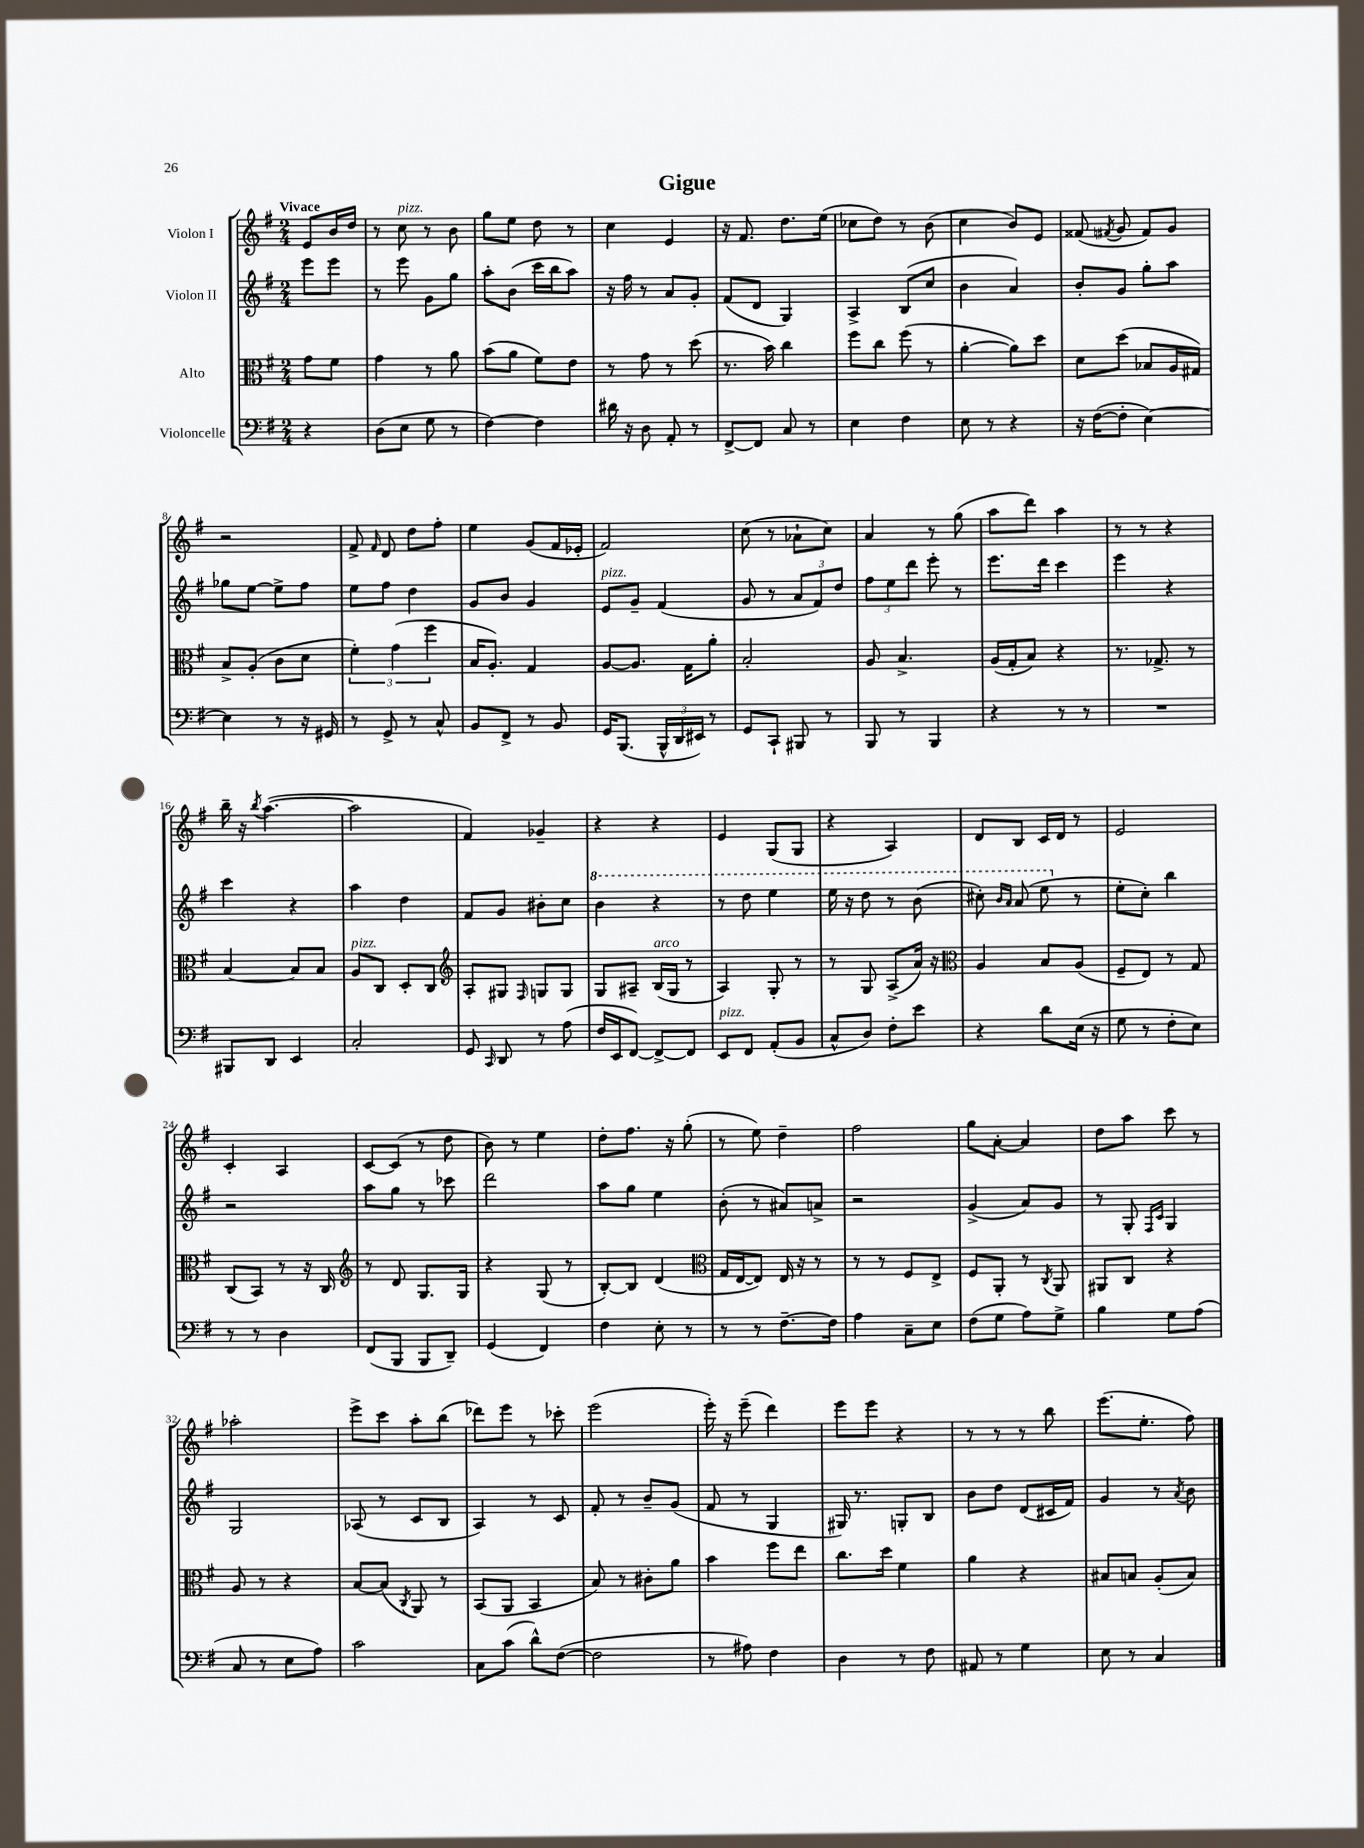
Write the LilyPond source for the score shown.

\header { title = "Gigue" }
<<
\new StaffGroup <<
\new Staff = "s0" \with { instrumentName = "Violon I" } {
    \clef treble \key g \major \numericTimeSignature \time 2/4 \partial 4 \tempo "Vivace"
    \autoBeamOff e'8[ b'16 d''16] |
    r8 c''8^\markup { \italic "pizz." } r8 b'8 |
    g''8[ e''8] d''8 r8 |
    c''4 e'4 |
    r16 fis'8. d''8.[ e''16]( |
    ces''8[ d''8]) r8 b'8( |
    c''4 b'8[) e'8] |
    fisis'8( \acciaccatura { fis'8 } g'8 fis'8[) g'8] |
    r2 |
    fis'8-> \grace { fis'16 } d'8 d''8[ fis''8]-. |
    e''4 g'8[( fis'16 ees'16]-. |
    fis'2) |
    c''8( r8 aes'8[-! c''8]) |
    a'4 r8 g''8( |
    a''8[ d'''8]) a''4 |
    r8 r8 r4 |
    b''16-- r16 \acciaccatura { b''8 } a''4.~( |
    a''2 |
    fis'4) ges'4-- |
    r4 r4 |
    e'4 g8[( g8] |
    r4 a4) |
    d'8[ b8] c'16[ d'16] r8 |
    e'2 |
    c'4-. a4 |
    c'8[~ c'8]( r8 d''8 |
    b'8) r8 e''4 |
    d''8[-. fis''8.] r16 g''8-.( |
    r8 e''8) d''4-- |
    fis''2 |
    g''8[ a'8]~-. a'4 |
    d''8[ a''8] c'''8 r8 |
    aes''2-. |
    e'''8[-> c'''8] a''8[-. b''8]( |
    des'''8[) e'''8] r8 ces'''8-. |
    e'''2( |
    e'''16-.) r16 e'''8--( d'''4) |
    e'''8[ e'''8] r4 |
    r8 r8 r8 b''8 |
    e'''8.[( e''8.]-. fis''8) \bar "|." |
}
\new Staff = "s1" \with { instrumentName = "Violon II" } {
    \clef treble \key g \major \numericTimeSignature \time 2/4 \partial 4
    \autoBeamOff e'''8[ e'''8] |
    r8 e'''8 g'8[ g''8] |
    a''8[-. b'8]( c'''16[ b''16 a''8]) |
    r16 fis''16 r8 a'8[ g'8]-. |
    fis'8[( d'8] g4) |
    a4-> b8[( c''8] |
    b'4 a'4) |
    b'8[-. g'8] g''8[-. a''8] |
    ges''8[ e''8]~ e''8[-> fis''8] |
    e''8[ fis''8] d''4 |
    g'8[ b'8] g'4 |
    e'8[^\markup { \italic "pizz." } g'8]-- fis'4( |
    g'8 r8 \tuplet 3/2 { a'8[ fis'8) d''8] } |
    \tuplet 3/2 { fis''8[ e''8 d'''8] } e'''8-. r8 |
    e'''8.[ d'''16] c'''4 |
    e'''4 r4 |
    c'''4 r4 |
    a''4 d''4 |
    fis'8[ g'8] bis'8[-. c''8] |
    \ottava #1 b''4 r4 |
    r8 d'''8 e'''4 |
    e'''16 r16 d'''8 r8 b''8( |
    cis'''8-.) \grace { b''16[ a''16] } a''8( e'''8 \ottava #0 r8 |
    e''8[-. c''8]-.) b''4 |
    r2 |
    a''8[ g''8] r8 ces'''8 |
    d'''2 |
    a''8[ g''8] e''4 |
    b'8-.( r8 ais'8[) a'8]-> |
    r2 |
    g'4->( a'8[) g'8] |
    r8 g8-. \grace { fis16[ c'16] } g4 |
    g2 |
    aes8( r8 c'8[ b8] |
    a4) r8 c'8 |
    fis'8-. r8 b'8[-- g'8]( |
    fis'8 r8 g4 |
    gis16) r8. g8[-. b8] |
    b'8[ d''8] d'8[( cis'16 fis'16]) |
    g'4 r8 \acciaccatura { a'8 } b'8 \bar "|." |
}
\new Staff = "s2" \with { instrumentName = "Alto" } {
    \clef alto \key g \major \numericTimeSignature \time 2/4 \partial 4
    \autoBeamOff g'8[ fis'8] |
    g'4 r8 a'8 |
    b'8[( a'8] fis'8[) e'8] |
    r8 g'8 r8 d''8( |
    r8. b'16) c''4 |
    fis''8[ c''8] fis''8( r8 |
    a'4~-. a'8[) d''8] |
    d'8[ d''8]( bes8[ a16 gis16]) |
    b8[-> a8]-.( c'8[ d'8] |
    \tuplet 3/2 { fis'4-.) g'4( fis''4 } |
    b16[ a8.]-.) g4 |
    a8[~ a8.] g16[ a'8]-. |
    b2-. |
    a8 b4.-> |
    a16[( g16-. b8]) r4 |
    r8. ges8.-> r8 |
    b4~ b8[ b8] |
    a8[^\markup { \italic "pizz." } c8] d8[-. c8] |
    \clef treble a8[-. gis8] \grace { fis16 } g8[ g8] |
    g8[ ais8]-- b16[^\markup { \italic "arco" }( g16] r8 |
    a4) g8-. r8 |
    r8 g8 a8[->( a'16]) r16 |
    \clef alto a4 b8[ a8]( |
    fis8[-- e8]) r8 g8 |
    c8[( b,8]) r8 r16 c16 |
    \clef treble r8 d'8 g8.[ g16] |
    r4 g8( r8 |
    b8[~-.) b8] d'4( |
    \clef alto g16[ e16~ e8]) e16 r16 r8 |
    r8 r8 fis8[ e8]-> |
    fis8[ a,8]-. r8 \acciaccatura { c8 } a,8 |
    ais,8[ c8] r4 |
    a8 r8 r4 |
    b8[~ b8]( \acciaccatura { c8 } a,8) r8 |
    b,8[( a,8] b,4 |
    b8) r8 cis'8[-. a'8] |
    b'4 fis''8[ e''8] |
    c''8.[ d''16] fis'4 |
    a'4 r4 |
    bis8[ b8] a8[-.( b8]) \bar "|." |
}
\new Staff = "s3" \with { instrumentName = "Violoncelle" } {
    \clef bass \key g \major \numericTimeSignature \time 2/4 \partial 4
    \autoBeamOff r4 |
    d8[( e8] g8 r8 |
    fis4~) fis4 |
    dis'16 r16 d8 a,8-. r8 |
    fis,8[~-> fis,8] c8 r8 |
    e4 fis4 |
    e8 r8 r4 |
    r16 fis16[~( fis8]-. e4~) |
    e4 r8 r16 gis,16 |
    r8 g,8-> r8 c8-^ |
    b,8[ fis,8]-> r8 b,8 |
    g,16[ b,,8.]( \tuplet 3/2 { b,,16[-^ d,16 eis,16]) } r8 |
    g,8[ c,8]-! bis,,8 r8 |
    b,,8 r8 b,,4 |
    r4 r8 r8 |
    R2 |
    bis,,8[ d,8] e,4 |
    c2-. |
    g,8 \grace { c,16 } d,8 r8 a8( |
    fis16[ e,16 fis,8]~) fis,8[~-> fis,8] |
    e,8[^\markup { \italic "pizz." } fis,8] a,8[-.( b,8] |
    c8[-^ d8]) fis8[-. e'8] |
    r4 d'8[ e16]( r16 |
    g8 r8 fis8[-. e8]) |
    r8 r8 d4 |
    fis,8[( b,,8] b,,8[ d,8]--) |
    g,4( fis,4) |
    fis4 e8-. r8 |
    r8 r8 fis8.[~-- fis16] |
    a4 c8[-- e8] |
    fis8[( g8] a8[) g8]-> |
    b4 g8[ a8]( |
    c8 r8 e8[ a8]) |
    c'2 |
    c8[ c'8]( d'8[-^) fis8]~( |
    fis2 |
    r8 ais8) fis4 |
    d4 r8 fis8 |
    ais,8 r8 g4 |
    e8 r8 c4 \bar "|." |
}
>>
>>
